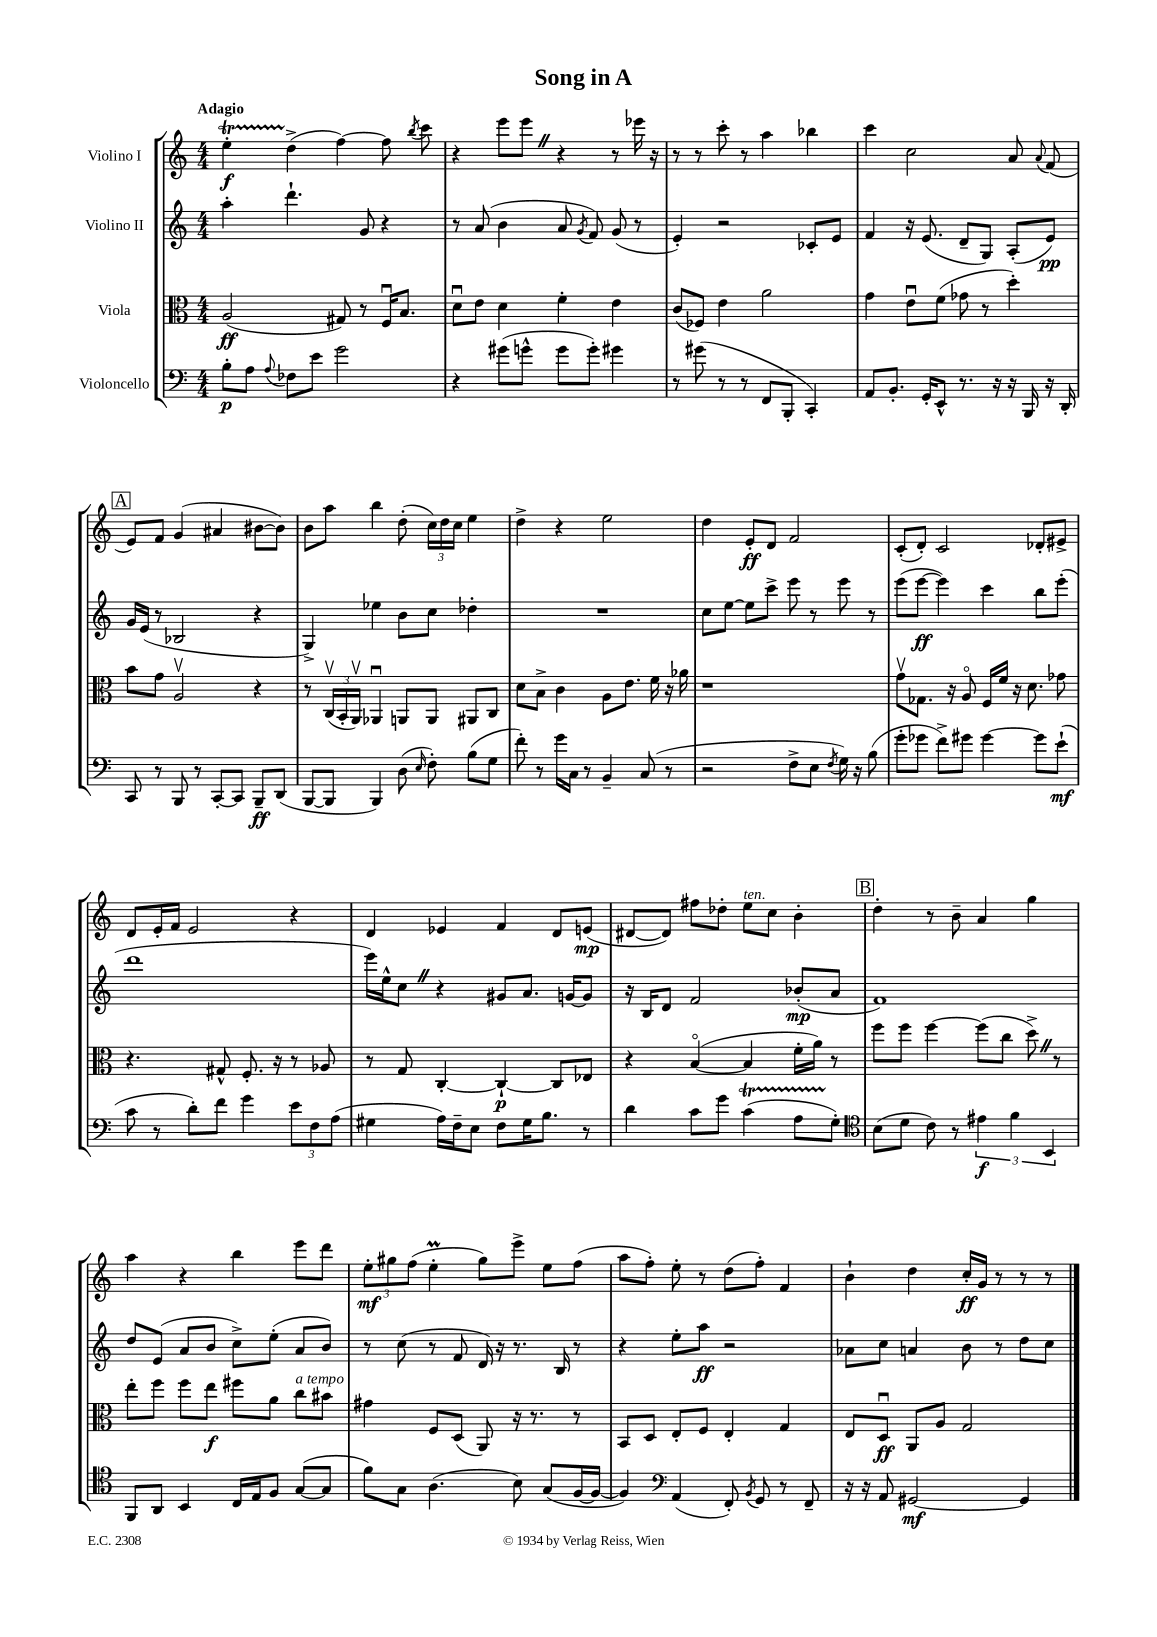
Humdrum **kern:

**kern	**dynam	**kern	**dynam	**kern	**dynam	**kern	**dynam
*part4	*part4	*part3	*part3	*part2	*part2	*part1	*part1
*staff4	*staff4	*staff3	*staff3	*staff2	*staff2	*staff1	*staff1
*I"Violoncello	*	*I"Viola	*	*I"Violino II	*	*I"Violino I	*
*clefF4	*	*clefC3	*	*clefG2	*	*clefG2	*
*k[]	*	*k[]	*	*k[]	*	*k[]	*
*M4/4	*	*M4/4	*	*M4/4	*	*M4/4	*
=1	=1	=1	=1	=1	=1	=1	=1
!	!	!	!	!	!	!LO:TX:a:B:t=Adagio	!
8B'\L	p	(2A/	ff	4aa'\	.	4eet'\	f
8A\J	.	.	.	.	.	.	.
8qqA/	.	.	.	.	.	.	.
8F-X\L	.	.	.	4.ddd`\	.	(4dd^\	.
8e\J	.	.	.	.	.	.	.
2g\	.	8G#X/)	.	.	.	[4ff\)	.
.	.	8r	.	8g/	.	.	.
.	.	16Fu/KL	.	4r	.	8ff\]	.
.	.	8.B/J	.	.	.	.	.
.	.	.	.	.	.	8qbb/	.
.	.	.	.	.	.	8ccc\	.
=2	=2	=2	=2	=2	=2	=2	=2
4r	.	8du\L	.	8r	.	4r	.
.	.	8e\J	.	(8a/	.	.	.
(8g#X\L	.	4d\	.	4b\	.	8eee\L	.
8gn^^\J	.	.	.	.	.	8eeeZ\J	.
8g\L	.	4f'\	.	8a/	.	4r	.
.	.	.	.	8qg/	.	.	.
8g'\J)	.	.	.	8f/)	.	.	.
4g#X\	.	4e\	.	(8g/	.	8r	.
.	.	.	.	8r	.	16eee-X\	.
.	.	.	.	.	.	16r	.
=3	=3	=3	=3	=3	=3	=3	=3
8r	.	(8c/L	.	4e'/)	.	8r	.
(8g#X\	.	8F-X/J)	.	.	.	8r	.
8r	.	4e\	.	2r	.	8ccc'\	.
8r	.	.	.	.	.	8r	.
8FF/L	.	2a\	.	.	.	4aa\	.
8BBB'/J	.	.	.	.	.	.	.
4CC'/)	.	.	.	8c-X'/L	.	4bb-X\	.
.	.	.	.	8e/J	.	.	.
=4	=4	=4	=4	=4	=4	=4	=4
8AA/L	.	4g\	.	4f/	.	4ccc\	.
8.BB'/J	.	.	.	.	.	.	.
.	.	8eu\L	.	16r	.	2cc\	.
16GG'/KL	.	.	.	(8.e/	.	.	.
8EE^^/J	.	(8f\J	.	.	.	.	.
8.r	.	8g-X\	.	8d~/L	.	.	.
.	.	8r	.	8G/J)	.	.	.
16r	.	.	.	.	.	.	.
16r	.	4dd'\)	.	(8A'/L	.	8a/	.
16BBB/	.	.	.	.	.	.	.
.	.	.	.	.	.	8qqa/	.
16r	.	.	.	8e/J)	pp	(8f/	.
16DD'/	.	.	.	.	.	.	.
!!LO:LB:g=z
!!LO:REH:place=s1:t=A
=5	=5	=5	=5	=5	=5	=5	=5
8CC/	.	8b\L	.	16g/LL	.	8e/L)	.
.	.	.	.	(16e/JJ	.	.	.
8r	.	8g\J	.	8r	.	8f/J	.
8BBB/	.	2Av/	.	2B-X/	.	(4g/	.
8r	.	.	.	.	.	.	.
[8CC'/L	.	.	.	.	.	4a#X/	.
8CC/J]	.	.	.	.	.	.	.
8BBB~/L	ff	4r	.	4r	.	[8b#X\L	.
(8DD/J	.	.	.	.	.	8b#\J])	.
=6	=6	=6	=6	=6	=6	=6	=6
[8BBB/L	.	8r	.	4G^/)	.	8b\L	.
8BBB/J]	.	(24Cv/LL	.	.	.	8aa\J	.
.	.	24BB'/	.	.	.	.	.
.	.	24AAv/JJ)	.	.	.	.	.
4BBB/)	.	4AA-Xu/	.	4ee-X\	.	4bb\	.
(8D\	.	8AAn/L	.	8b\L	.	(8dd'\	.
16qqE/	.	.	.	.	.	.	.
8F'\)	.	8AA/J	.	8cc\J	.	24cc\LL)	.
.	.	.	.	.	.	24dd\	.
.	.	.	.	.	.	24cc\JJ	.
(8B\L	.	8AA#X/L	.	4dd-X'\	.	4ee\	.
8G\J	.	8C/J	.	.	.	.	.
=7	=7	=7	=7	=7	=7	=7	=7
8f'\)	.	8d\L	.	1r	.	4dd^\	.
8r	.	8B^\J	.	.	.	.	.
16g\LL	.	4c\	.	.	.	4r	.
16C\JJ	.	.	.	.	.	.	.
8r	.	.	.	.	.	.	.
4BB~/	.	8A\L	.	.	.	2ee\	.
.	.	8.e\J	.	.	.	.	.
(8C/	.	.	.	.	.	.	.
.	.	16f\	.	.	.	.	.
8r	.	16r	.	.	.	.	.
.	.	16a-X\	.	.	.	.	.
=8	=8	=8	=8	=8	=8	=8	=8
2r	.	1r	.	8cc\L	.	4dd\	.
.	.	.	.	[8ee\J	.	.	.
.	.	.	.	8ee\L]	.	8e'/L	ff
.	.	.	.	8ccc^\J	.	8d/J	.
8F^\L	.	.	.	8eee\	.	2f/	.
8E\J	.	.	.	8r	.	.	.
8qF/	.	.	.	.	.	.	.
16G\)	.	.	.	8eee\	.	.	.
16r	.	.	.	.	.	.	.
(8B\	.	.	.	8r	.	.	.
=9	=9	=9	=9	=9	=9	=9	=9
8g'\L	.	8gv\L	.	(8eee\L	.	(8c'/L	.
8g-X\J	.	8.G-X\J	.	[8eee\J	ff	8d'/J)	.
8f^\L)	.	.	.	4eee\])	.	2c/	.
.	.	16r	.	.	.	.	.
8g#X\J	.	8A/	.	.	.	.	.
[4g#\	.	16F/LL	.	4ccc\	.	.	.
.	.	16f/JJ	.	.	.	.	.
.	.	16r	.	.	.	.	.
.	.	8.d\	.	.	.	.	.
8g#\L]	.	.	.	8bb\L	.	8d-X'/L	.
(8e`\J	mf	8g-X\	.	(8eee'\J	.	8e#X^/J	.
!!LO:LB:g=z
=10	=10	=10	=10	=10	=10	=10	=10
8c\	.	4.r	.	1ddd	.	8d/L	.
8r	.	.	.	.	.	16e'/L	.
.	.	.	.	.	.	16f/JJ	.
8d'\L)	.	.	.	.	.	2e/	.
8f\J	.	8G#X^^/	.	.	.	.	.
4g\	.	8.F'/	.	.	.	.	.
.	.	16r	.	.	.	.	.
12e\L	.	8r	.	.	.	4r	.
12F\	.	.	.	.	.	.	.
.	.	8A-X/	.	.	.	.	.
(12A\J	.	.	.	.	.	.	.
=11	=11	=11	=11	=11	=11	=11	=11
4G#X\	.	8r	.	16eee\LL)	.	4d/	.
.	.	.	.	16ee^^\J	.	.	.
.	.	8G/	.	8ccZ\J	.	.	.
16A\LL)	.	[4C'/	.	4r	.	4e-X/	.
16F~\J	.	.	.	.	.	.	.
8E\J	.	.	.	.	.	.	.
8F\L	.	4C`/_	p	8g#X/L	.	4f/	.
16G#\K	.	.	.	8.a/J	.	.	.
8.B\J	.	.	.	.	.	.	.
.	.	8C/L]	.	.	.	8d/L	.
.	.	.	.	[16gn/KL	.	.	.
8r	.	8E-X/J	.	8g/J]	.	(8en/J	mp
=12	=12	=12	=12	=12	=12	=12	=12
4d\	.	4r	.	16r	.	[8d#X/L	.
.	.	.	.	16B/KL	.	.	.
.	.	.	.	8d/J	.	8d#/J])	.
8c\L	.	([4B/	.	2f/	.	8ff#X\L	.
8g\J	.	.	.	.	.	8dd-X'\J	.
!	!	!	!	!	!	!LO:TX:a:i:t=ten.	!
(4cT\	.	4B/]	.	.	.	8ee\L	.
.	.	.	.	.	.	8cc\J	.
8ATTT\L	.	16f'\LL	.	(8b-X'/L	mp	4b'\	.
.	.	16a\JJ)	.	.	.	.	.
8G'\J)	.	8r	.	8a/J	.	.	.
!!LO:REH:place=s1:t=B
=13	=13	=13	=13	=13	=13	=13	=13
*clefC4	*	*	*	*	*	*	*
(8B\L	.	8ff\L	.	1f)	.	4dd'\	.
8d\J	.	8ff\J	.	.	.	.	.
8c\)	.	[4ff\	.	.	.	8r	.
8r	.	.	.	.	.	8b~\	.
6e#X\	f	(8ff\L]	.	.	.	4a/	.
.	.	8cc\J	.	.	.	.	.
6f\	.	.	.	.	.	.	.
.	.	8dd^Z\)	.	.	.	4gg\	.
6BB/	.	.	.	.	.	.	.
.	.	8r	.	.	.	.	.
!!LO:LB:g=z
=14	=14	=14	=14	=14	=14	=14	=14
8FF/L	.	8ee'\L	.	8dd/L	.	4aa\	.
8AA/J	.	8ff\J	.	(8e/J	.	.	.
4BB/	.	8ff\L	.	8a/L	.	4r	.
.	.	8ee\J	f	8b/J	.	.	.
16C/LL	.	8ff#X\L	.	8cc^\L)	.	4bb\	.
16E/J	.	.	.	.	.	.	.
8F/J	.	8a\J	.	(8ee'\J	.	.	.
!	!	!LO:TX:a:i:t=a tempo	!	!	!	!	!
([8G/L	.	8cc\L	.	8a/L	.	8eee\L	.
8G/J]	.	8b#X\J	.	8b/J)	.	8ddd\J	.
=15	=15	=15	=15	=15	=15	=15	=15
8f\L)	.	4g#X\	.	8r	.	12ee'\L	mf
.	.	.	.	.	.	12gg#X\	.
8G\J	.	.	.	(8cc\	.	.	.
.	.	.	.	.	.	(12ff\J	.
(4.A\	.	8F/L	.	8r	.	4eem'\	.
.	.	(8D/J	.	8f/	.	.	.
.	.	8AA/)	.	16d/)	.	8gg#\L)	.
.	.	.	.	16r	.	.	.
8B\)	.	16r	.	8.r	.	8eee^\J	.
.	.	8.r	.	.	.	.	.
(8G/L	.	.	.	.	.	8ee\L	.
.	.	.	.	16B/	.	.	.
[16F/L	.	8r	.	8r	.	(8ff\J	.
16F/JJ_	.	.	.	.	.	.	.
=16	=16	=16	=16	=16	=16	=16	=16
4F/])	.	8BB/L	.	4r	.	8aa\L	.
.	.	8D/J	.	.	.	8ff'\J)	.
*clefF4	*	*	*	*	*	*	*
(4AA/	.	8E'/L	.	8ee'\L	.	8ee'\	.
.	.	8F/J	.	8aa\J	ff	8r	.
8FF'/)	.	4E'/	.	2r	.	(8dd\L	.
8qBB/	.	.	.	.	.	.	.
8GG/	.	.	.	.	.	8ff'\J)	.
8r	.	4G/	.	.	.	4f/	.
8FF~/	.	.	.	.	.	.	.
=17	=17	=17	=17	=17	=17	=17	=17
16r	.	8E/L	.	8a-X\L	.	4b`\	.
16r	.	.	.	.	.	.	.
8AA/	.	8Du/J	ff	8cc\J	.	.	.
[2GG#X/	mf	8AA/L	.	4an/	.	4dd\	.
.	.	8A/J	.	.	.	.	.
.	.	2G/	.	8b\	.	16cc'/LL	ff
.	.	.	.	.	.	16g/JJ	.
.	.	.	.	8r	.	8r	.
4GG#/]	.	.	.	8dd\L	.	8r	.
.	.	.	.	8cc\J	.	8r	.
==	==	==	==	==	==	==	==
*-	*-	*-	*-	*-	*-	*-	*-
